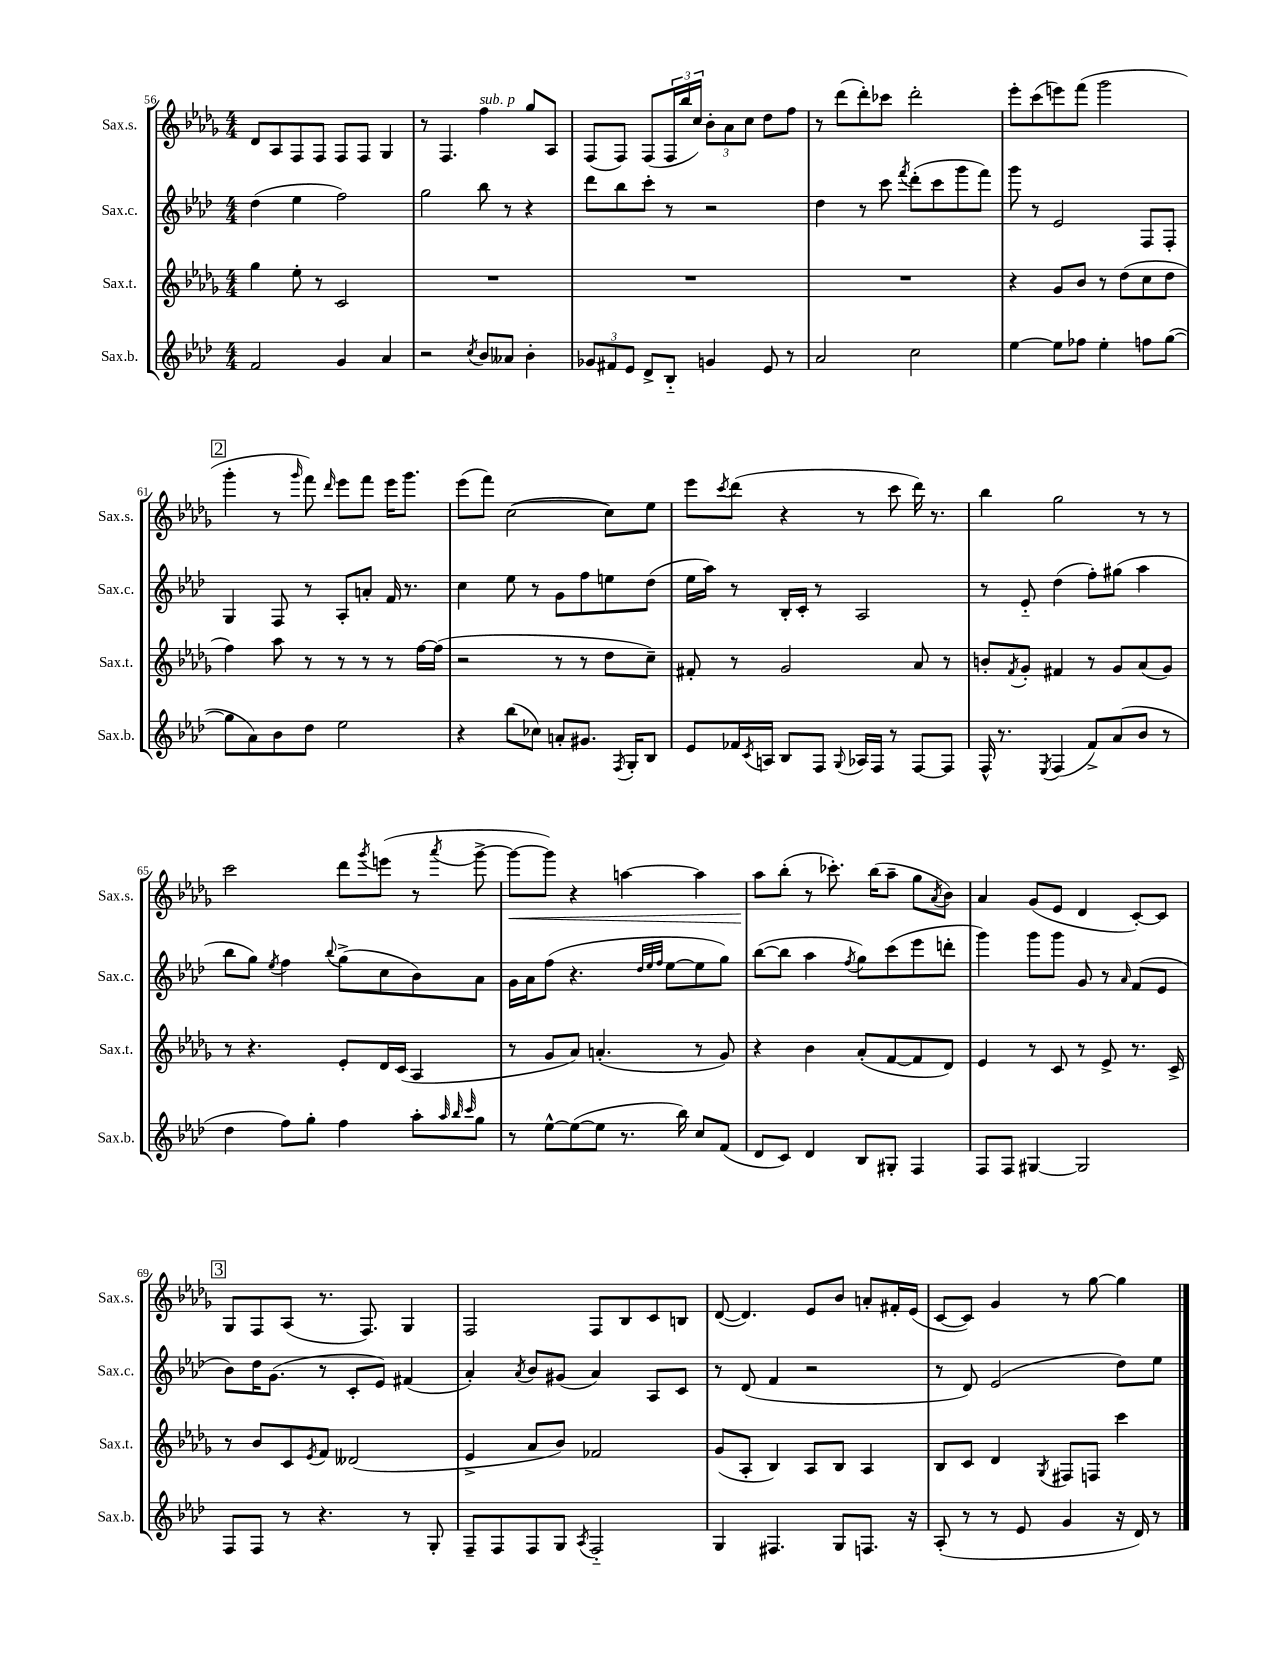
<<
\new StaffGroup <<
\new Staff = "s0" \with { instrumentName = "Sax.s." shortInstrumentName = "Sax.s." } {
    \clef treble \key des \major \numericTimeSignature \time 4/4
    des'8 aes8 f8 f8 f8 f8 ges4 |
    r8 f4. f''4^\markup { \italic "sub. p" } ges''8 aes8 |
    f8( f8) f8( \tuplet 3/2 { f16 bes''16 c''16) } \tuplet 3/2 { bes'8-. aes'8 c''8 } des''8 f''8 |
    r8 des'''8( des'''8-.) ces'''8 des'''2-. |
    ees'''8-. c'''8( e'''8) f'''8( ges'''2 |
    \mark \markup { \box "2" } ges'''4-. r8 \grace { ges'''16 } f'''8) \grace { des'''16 } ees'''8 f'''8 ees'''16 ges'''8. |
    ees'''8( f'''8) c''2~( c''8) ees''8 |
    ees'''8 \acciaccatura { c'''8 } des'''8( r4 r8 c'''8 des'''16) r8. |
    bes''4 ges''2 r8 r8 |
    c'''2 des'''8 \acciaccatura { ges'''8 } e'''8( r8 \acciaccatura { aes'''8 } ges'''8~-> |
    ges'''8~\< ges'''8) r4 a''4~ a''4 |
    aes''8\! bes''8-.( r8 ces'''8.-.) bes''16( aes''8-- ges''8 \acciaccatura { aes'8 } bes'8) |
    aes'4 ges'8( ees'8 des'4 c'8~-.) c'8 |
    \mark \markup { \box "3" } ges8 f8 aes8( r8. f8.) ges4 |
    f2 f8 bes8 c'8 b8 |
    des'8~( des'4.) ees'8 bes'8 a'8-. fis'16-. ees'16( |
    c'8~ c'8) ges'4 r8 ges''8~ ges''4 \bar "|." |
}
\new Staff = "s1" \with { instrumentName = "Sax.c." shortInstrumentName = "Sax.c." } {
    \clef treble \key aes \major \numericTimeSignature \time 4/4
    des''4( ees''4 f''2) |
    g''2 bes''8 r8 r4 |
    des'''8 bes''8 c'''8-. r8 r2 |
    des''4 r8 c'''8 \acciaccatura { f'''8 } des'''8-.( c'''8 g'''8 f'''8) |
    g'''8 r8 ees'2 f8 f8-. |
    \mark \markup { \box "2" } g4 f8 r8 aes8-. a'8-. f'16 r8. |
    c''4 ees''8 r8 g'8 f''8 e''8 des''8( |
    ees''16 aes''16) r8 bes16-. c'16-. r8 aes2 |
    r8 ees'8-_ des''4( f''8-.) gis''8( aes''4 |
    bes''8 g''8) \acciaccatura { ees''8 } f''4 \appoggiatura { bes''8 } g''8->( c''8 bes'8) aes'8 |
    g'16 aes'16 f''8( r4. \grace { des''32 ees''32 f''32 } ees''8~ ees''8 g''8) |
    bes''8~( bes''8 aes''4 \acciaccatura { f''8 } g''8) c'''8( ees'''8 d'''8-. |
    g'''4) g'''8 g'''8 g'8 r8 \grace { aes'16 } f'8( ees'8 |
    \mark \markup { \box "3" } bes'8) des''16 g'8.( r8 c'8-. ees'8) fis'4( |
    aes'4-.) \acciaccatura { aes'8 } bes'8 gis'8( aes'4) aes8 c'8 |
    r8 des'8( f'4 r2 |
    r8 des'8) ees'2( des''8) ees''8 \bar "|." |
}
\new Staff = "s2" \with { instrumentName = "Sax.t." shortInstrumentName = "Sax.t." } {
    \clef treble \key des \major \numericTimeSignature \time 4/4
    ges''4 ees''8-. r8 c'2 |
    R1 |
    R1 |
    R1 |
    r4 ges'8 bes'8 r8 des''8( c''8 des''8 |
    \mark \markup { \box "2" } f''4) aes''8 r8 r8 r8 r8 f''16~ f''16( |
    r2 r8 r8 des''8 c''8--) |
    fis'8-. r8 ges'2 aes'8 r8 |
    b'8-. \acciaccatura { f'8 } ges'8-. fis'4 r8 ges'8 aes'8( ges'8) |
    r8 r4. ees'8-. des'16 c'16( aes4 |
    r8 ges'8 aes'8) a'4.-.( r8 ges'8) |
    r4 bes'4 aes'8-.( f'8~ f'8 des'8) |
    ees'4 r8 c'8 r8 ees'8-> r8. c'16-> |
    \mark \markup { \box "3" } r8 bes'8 c'8 \acciaccatura { ees'8 } f'8 deses'2( |
    ees'4-> aes'8 bes'8) fes'2 |
    ges'8( aes8-. bes4) aes8 bes8 aes4 |
    bes8 c'8 des'4 \acciaccatura { ges8 } fis8 f8 c'''4 \bar "|." |
}
\new Staff = "s3" \with { instrumentName = "Sax.b." shortInstrumentName = "Sax.b." } {
    \clef treble \key aes \major \numericTimeSignature \time 4/4
    f'2 g'4 aes'4 |
    r2 \acciaccatura { c''8 } bes'8 aeses'8 bes'4-. |
    \tuplet 3/2 { ges'8 fis'8 ees'8 } des'8-> bes8-_ g'4 ees'8 r8 |
    aes'2 c''2 |
    ees''4~ ees''8 fes''8 ees''4-. f''8 g''8~( |
    \mark \markup { \box "2" } g''8 aes'8) bes'8 des''8 ees''2 |
    r4 bes''8( ces''8) a'8-. gis'8. \acciaccatura { f8 } g16-. bes8 |
    ees'8 fes'16 \acciaccatura { c'8 } a16 bes8 f8 \appoggiatura { g8 } aes16 f16 r8 f8~ f8 |
    f16-^ r8. \acciaccatura { ees8 } f4( f'8->) aes'8( bes'8 r8 |
    des''4 f''8) g''8-. f''4 aes''8-. \grace { aes''32 bes''32 c'''32 } g''8 |
    r8 ees''8~-^ ees''8~( ees''8 r8. bes''16) c''8 f'8( |
    des'8 c'8) des'4 bes8 gis8-. f4 |
    f8 f8 gis4~ gis2 |
    \mark \markup { \box "3" } f8 f8 r8 r4. r8 g8-. |
    f8-- f8 f8 g8 \acciaccatura { aes8 } f2-_ |
    g4 fis4. g8 f8. r16 |
    aes8-.( r8 r8 ees'8 g'4 r16 des'16) r8 \bar "|." |
}
>>
>>
\layout { \context { \Score currentBarNumber = #56 } }
